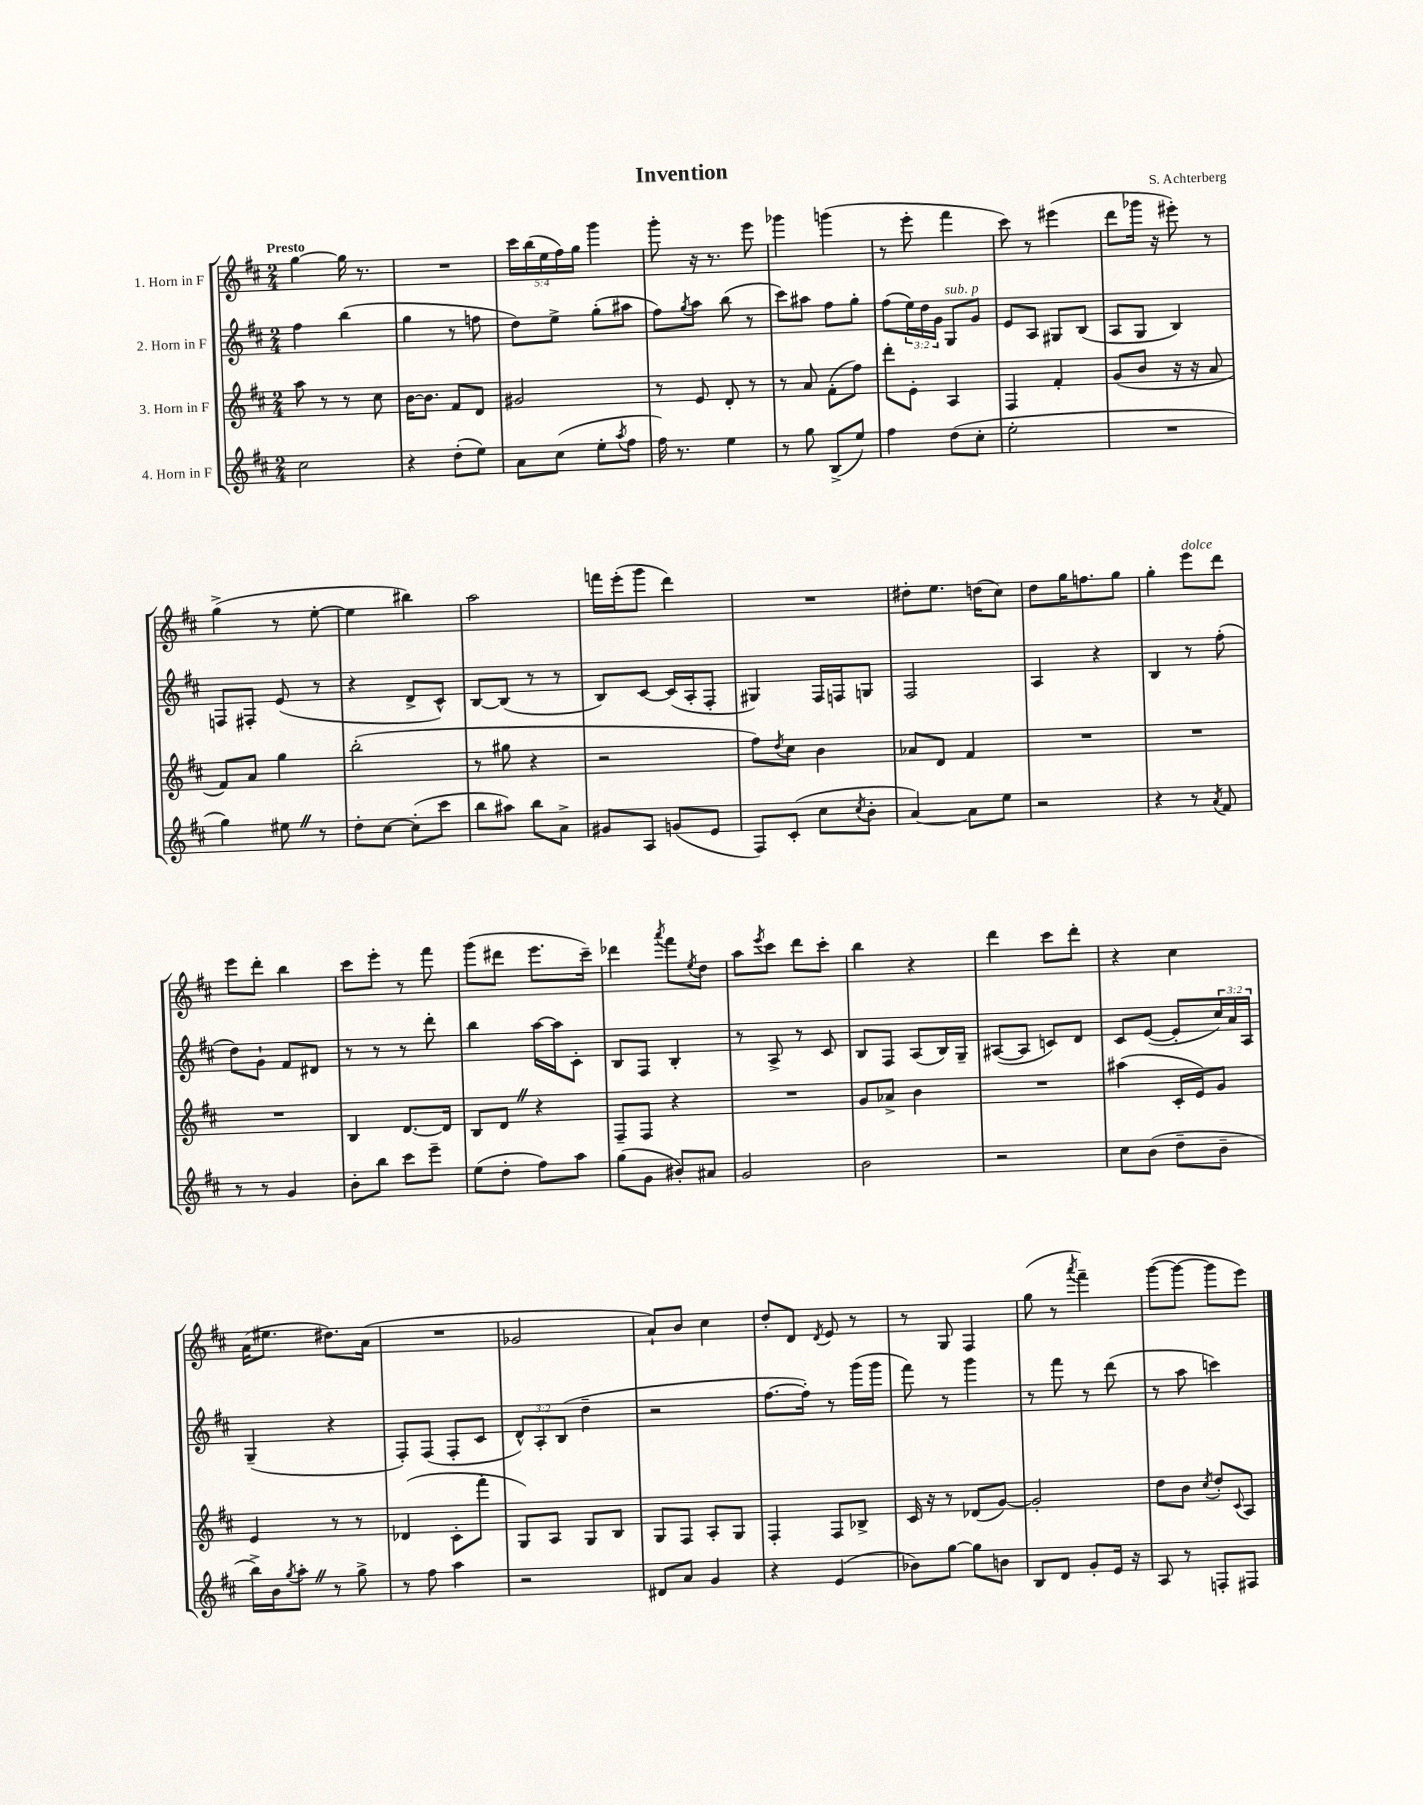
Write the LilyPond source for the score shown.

\header { title = "Invention" composer = "S. Achterberg" }
<<
\new StaffGroup <<
\new Staff = "s0" \with { instrumentName = "1. Horn in F" } {
    \clef treble \key d \major \numericTimeSignature \time 2/4 \override Staff.TupletNumber.text = #tuplet-number::calc-fraction-text \tempo "Presto"
    g''4~ g''16 r8. |
    R2 |
    \tuplet 5/4 { cis'''16 b''16( e''16 fis''16) g''16 } g'''4 |
    g'''8-. r16 r8. e'''8 |
    ges'''4 g'''4( |
    r8 e'''8-. fis'''4 |
    cis'''8) r8 eis'''4( |
    d'''8 ges'''16 r16 eis'''8-.) r8 |
    g''4->( r8 e''8~-. |
    e''4 bis''4) |
    a''2 |
    f'''16 e'''16-.( g'''8 d'''4) |
    R2 |
    dis''8-. e''8. d''16( cis''8) |
    d''8 g''16 f''8. g''8 |
    g''4-. e'''8^\markup { \italic "dolce" } d'''8 |
    e'''8 d'''8-. b''4 |
    cis'''8 e'''8-. r8 fis'''8 |
    g'''8( dis'''8 e'''8. cis'''16--) |
    des'''4 \acciaccatura { a'''8 } fis'''8 \acciaccatura { e''8 } d''8 |
    a''8 \acciaccatura { e'''8 } cis'''8 d'''8 cis'''8-. |
    b''4 r4 |
    d'''4 cis'''8 d'''8-. |
    r4 cis''4 |
    a'16( eis''8. dis''8.) a'16( |
    R2 |
    ges'2 |
    a'8-!) b'8 cis''4 |
    d''8-. d'8 \acciaccatura { d'8 } e'8 r8 |
    r8 g8 fis4 |
    g''8( r8 \acciaccatura { a'''8 } fis'''4--) |
    g'''8~( g'''8~ g'''8 e'''8) \bar "|." |
}
\new Staff = "s1" \with { instrumentName = "2. Horn in F" } {
    \clef treble \key d \major \numericTimeSignature \time 2/4 \override Staff.TupletNumber.text = #tuplet-number::calc-fraction-text
    fis''4 b''4( |
    g''4 r8 f''8 |
    d''8) e''8-> g''8-.( ais''8 |
    fis''8) \acciaccatura { g''8 } a''8 b''8( r8 |
    cis'''8) ais''8 fis''8 g''8-. |
    fis''8( \tuplet 3/2 { e''16) d''16 g'16 } g8^\markup { \italic "sub. p" } g'8 |
    e'8 a8 gis8 b8( |
    a8 g8 b4) |
    f8 fis8-. e'8( r8 |
    r4 d'8-> cis'8-^) |
    b8~ b8( r8 r8 |
    b8) cis'8~ cis'16( a16-. fis8-. |
    gis4) fis16 f16 g8 |
    fis2 |
    a4 r4 |
    b4 r8 fis''8-.( |
    d''8) g'8-! fis'8 dis'8 |
    r8 r8 r8 d'''8-. |
    b''4 a''16~ a''16 cis'8-. |
    b8 fis8 b4-. |
    r8 a8-> r8 cis'8 |
    b8 fis8 a8( b16) g16-- |
    ais8~( ais8 c'8) d'8 |
    cis'8 e'8~( e'8-. \tuplet 3/2 { cis''16) a'16 a16 } |
    g4--( r4 |
    fis8-.) fis8( fis8-. cis'8 |
    \tuplet 3/2 { d'8-^) a8-. b8( } d''4-- |
    r2 |
    fis''8.~ fis''16-.) r8 g'''16( g'''16 |
    fis'''8) r8 g'''4 |
    r8 fis'''8 r8 d'''8( |
    r8 a''8 c'''4) \bar "|." |
}
\new Staff = "s2" \with { instrumentName = "3. Horn in F" } {
    \clef treble \key d \major \numericTimeSignature \time 2/4
    a''8 r8 r8 cis''8 |
    b'16~ b'8. fis'8 d'8 |
    gis'2 |
    r8 e'8 d'8-. r8 |
    r8 a'8 fis'8-.( fis''8) |
    d'''8-. e'8-. a4 |
    fis4 fis'4-. |
    g'8( b'8 r16 r16 a'8 |
    fis'8) a'8 g''4 |
    b''2-.( |
    r8 gis''8 r4 |
    r2 |
    fis''8) \acciaccatura { d''8 } cis''8 b'4 |
    aes'8 d'8 fis'4 |
    R2 |
    R2 |
    R2 |
    b4 d'8.~ d'16 |
    b8 d'8 \once \override BreathingSign.text = \markup { \musicglyph "scripts.caesura.straight" } \breathe r4 |
    fis8-- fis8 r4 |
    R2 |
    g'8 aes'8-> b'4 |
    R2 |
    ais''4( cis'16-. e'16) g'8 |
    e'4 r8 r8 |
    des'4( cis'8-. fis'''8-. |
    g8) a8 g8 b8 |
    g8 fis8 a8-. g8 |
    fis4-. fis8 bes8-> |
    cis'16 r16 r8 des'8( g'8~) |
    g'2-. |
    d''8 b'8 \acciaccatura { cis''8 } d''8-. \appoggiatura { cis'8 } a8 \bar "|." |
}
\new Staff = "s3" \with { instrumentName = "4. Horn in F" } {
    \clef treble \key d \major \numericTimeSignature \time 2/4
    cis''2 |
    r4 d''8-.( e''8) |
    a'8 cis''8( e''8-. \acciaccatura { a''8 } fis''8 |
    fis''16) r8. e''4 |
    r8 g''8 b8->( e''8) |
    fis''4 d''8( cis''8-. |
    e''2-. |
    R2 |
    g''4) eis''8 \once \override BreathingSign.text = \markup { \musicglyph "scripts.caesura.straight" } \breathe r8 |
    d''8-. cis''8~ cis''8-.( cis'''8 |
    b''8 ais''8) b''8 a'8-> |
    gis'8 a8 g'8( e'8 |
    fis8) cis'8-.( cis''8 \acciaccatura { cis''8 } b'8-. |
    a'4~) a'8 e''8 |
    r2 |
    r4 r8 \acciaccatura { a'8 } fis'8 |
    r8 r8 g'4 |
    b'8-. b''8 cis'''8 e'''8-- |
    e''8( d''8-. fis''8) a''8 |
    g''8( g'8 bis'8-.) ais'8 |
    g'2 |
    b'2 |
    r2 |
    cis''8 b'8( d''8-- b'8-- |
    b''16->) b'16 \acciaccatura { g''8 } a''8-. \once \override BreathingSign.text = \markup { \musicglyph "scripts.caesura.straight" } \breathe r8 g''8-> |
    r8 fis''8 a''4 |
    r2 |
    dis'8 a'8 g'4 |
    r4 e'4( |
    bes'8) g''8~ g''8 b'8 |
    b8 d'8 g'8-. e'16 r16 |
    a8 r8 f8-. fis8 \bar "|." |
}
>>
>>
\layout { \context { \Score \remove "Bar_number_engraver" } }
